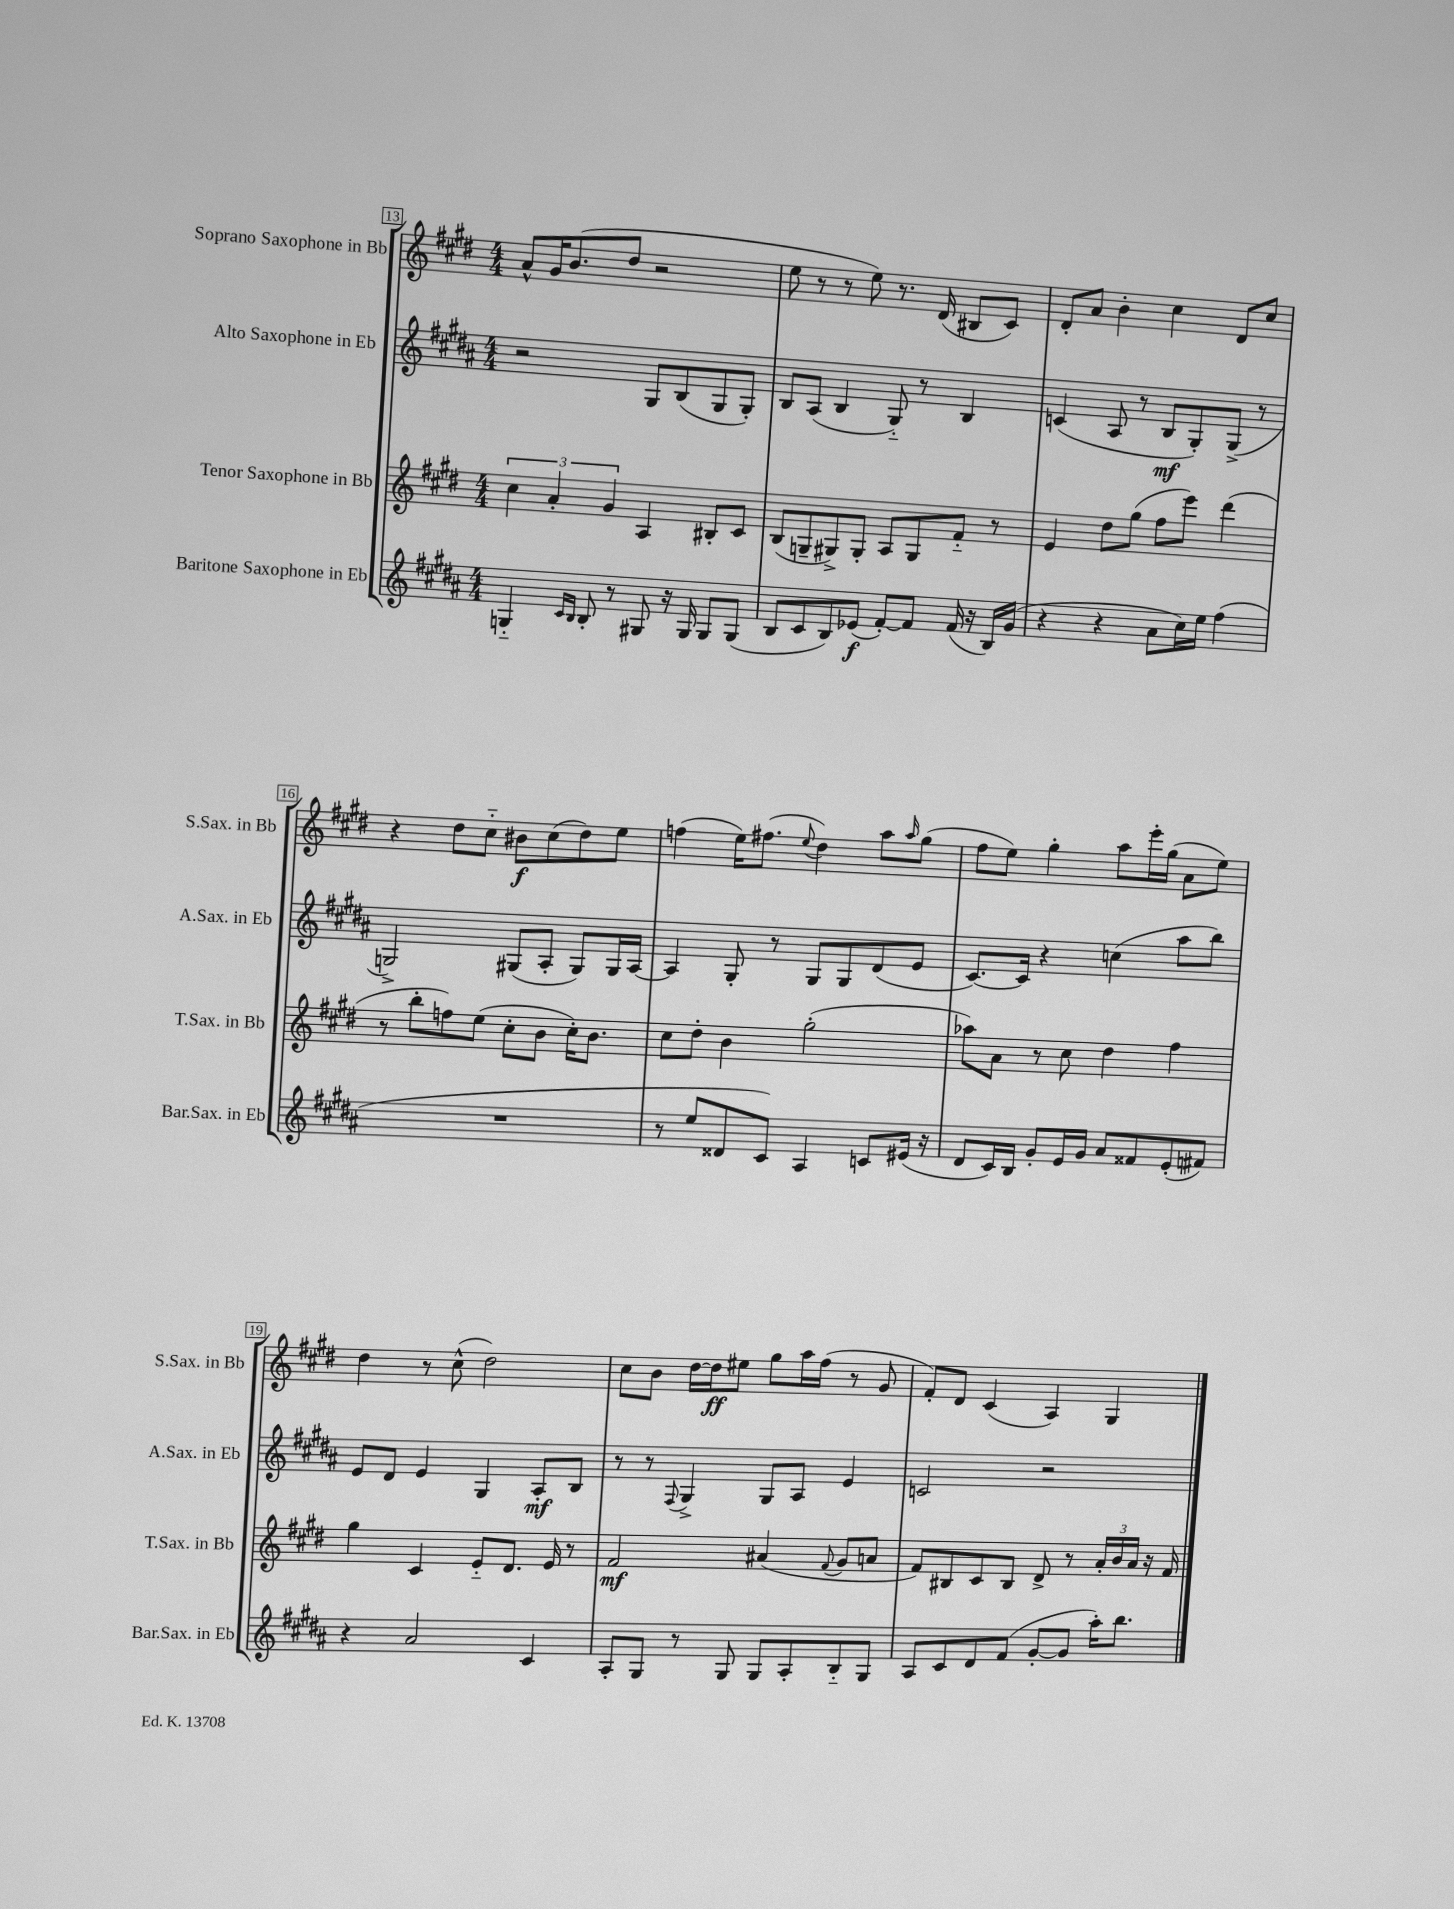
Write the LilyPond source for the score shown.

<<
\new StaffGroup <<
\new Staff = "s0" \with { instrumentName = "Soprano Saxophone in Bb" shortInstrumentName = "S.Sax. in Bb" } {
    \clef treble \key e \major \numericTimeSignature \time 4/4
    a'8-^ gis'16 b'8.( dis''8 r2 |
    e''8 r8 r8 e''8) r8. dis'16( bis8 cis'8) |
    dis'8-. a'8 b'4-. cis''4 dis'8 cis''8 |
    r4 dis''8 cis''8-_ bis'8\f cis''8( dis''8) e''8 |
    f''4( e''16) fis''8.( \appoggiatura { e''8 } dis''4) a''8 \grace { a''16 } gis''8( |
    fis''8 e''8) gis''4-. a''8 e'''16-. gis''16( a'8 e''8) |
    dis''4 r8 cis''8-^( dis''2) |
    cis''8 b'8 dis''16~ dis''16\ff eis''8 gis''8 a''16 fis''16( r8 gis'8 |
    fis'8-.) dis'8 cis'4( a4) gis4 \bar "|." |
}
\new Staff = "s1" \with { instrumentName = "Alto Saxophone in Eb" shortInstrumentName = "A.Sax. in Eb" } {
    \clef treble \key b \major \numericTimeSignature \time 4/4
    r2 gis8 b8( gis8 gis8-.) |
    b8 ais8( b4 gis8-_) r8 b4 |
    c'4( ais8 r8 b8\mf gis8-.) gis8->( r8 |
    g2->) gis8( ais8-. gis8) gis16 ais16~ |
    ais4 gis8-. r8 gis8 gis8 dis'8( e'8 |
    cis'8.~) cis'16 r4 c''4( ais''8 b''8) |
    e'8 dis'8 e'4 gis4 ais8-.\mf b8 |
    r8 r8 \appoggiatura { fis8 } gis4-> gis8 ais8 e'4 |
    c'2 r2 \bar "|." |
}
\new Staff = "s2" \with { instrumentName = "Tenor Saxophone in Bb" shortInstrumentName = "T.Sax. in Bb" } {
    \clef treble \key e \major \numericTimeSignature \time 4/4
    \tuplet 3/2 { cis''4 a'4-. gis'4 } a4 bis8-. cis'8 |
    b8( g8-- gis8->) gis8-. a8 gis8 fis'8-_ r8 |
    e'4 dis''8 gis''8( fis''8 e'''8) dis'''4( |
    r8 b''8-. f''8) e''8( cis''8-. b'8 cis''16-.) b'8. |
    cis''8 dis''8-. b'4 gis''2-.( |
    aes''8) a'8 r8 cis''8 dis''4 fis''4 |
    gis''4 cis'4 e'8-_ dis'8. e'16 r8 |
    fis'2\mf ais'4( \appoggiatura { fis'8 } gis'8 a'8 |
    fis'8) bis8 cis'8 bis8 dis'8-> r8 \tuplet 3/2 { a'16-. b'16 a'16 } r16 fis'16 \bar "|." |
}
\new Staff = "s3" \with { instrumentName = "Baritone Saxophone in Eb" shortInstrumentName = "Bar.Sax. in Eb" } {
    \clef treble \key b \major \numericTimeSignature \time 4/4
    g4-_ \grace { cis'16 b16 } b8-. r8 gis8 r16 gis16 gis8 gis8( |
    b8 cis'8 b8) ees'8\f( fis'8~-.) fis'8 fis'16( r16 b16) gis'16( |
    r4 r4 ais'8 cis''16) e''16 fis''4( |
    R1 |
    r8 e''8 disis'8 cis'8) ais4 c'8 eis'16( r16 |
    dis'8 cis'16) b16 gis'8-. e'16 gis'16 ais'8 fisis'8 e'8-.( fis'8) |
    r4 ais'2 cis'4 |
    ais8-. gis8 r8 gis8 gis8 ais8-. b8-_ gis8 |
    ais8 cis'8 dis'8 fis'8( gis'8~-. gis'8 ais''16-.) b''8. \bar "|." |
}
>>
>>
\layout { \context { \Score currentBarNumber = #13 \override BarNumber.stencil = #(make-stencil-boxer 0.1 0.3 ly:text-interface::print) } }
